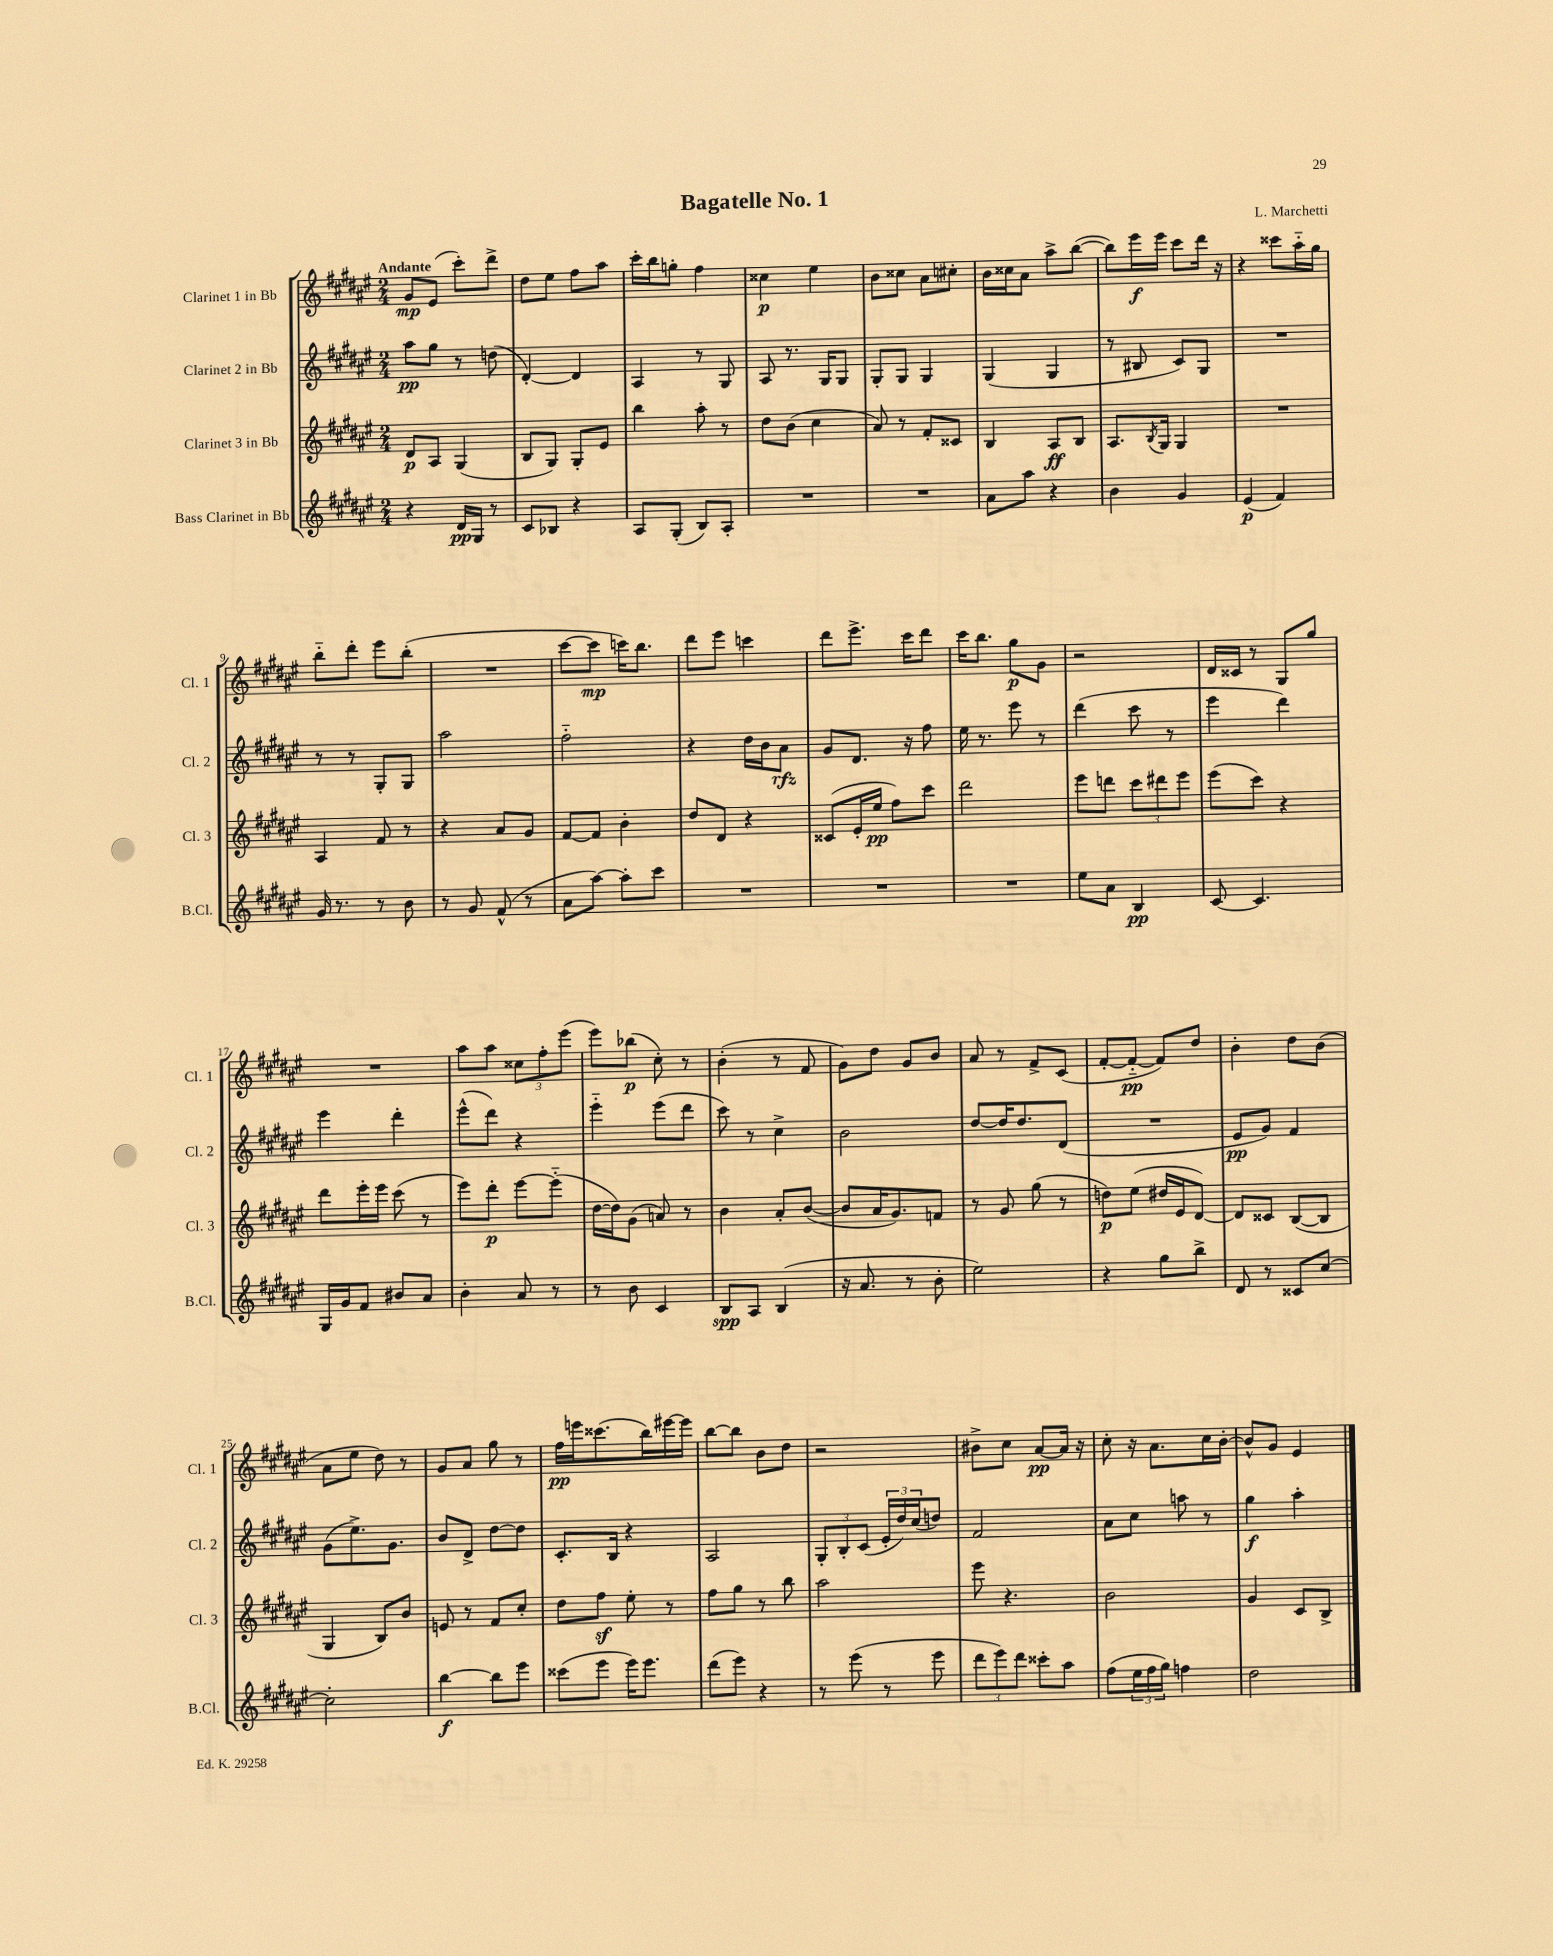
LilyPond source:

\header { title = "Bagatelle No. 1" composer = "L. Marchetti" }
<<
\new StaffGroup <<
\new Staff = "s0" \with { instrumentName = "Clarinet 1 in Bb" shortInstrumentName = "Cl. 1" } {
    \clef treble \key fis \major \numericTimeSignature \time 2/4 \tempo "Andante"
    gis'8\mp eis'8( cis'''8-.) dis'''8-> |
    dis''8 eis''8 fis''8 ais''8 |
    cis'''16-. b''16 g''8-. fis''4 |
    cisis''4\p eis''4 |
    b'8 cisis''8 ais'8 cis''8-. |
    b'16 cisis''16 ais'8 ais''8-> b''8~( |
    b''8) eis'''16\f eis'''16 cis'''8 dis'''16 r16 |
    r4 cisis'''8 ais''16-_ gis''16 |
    b''8-_ dis'''8-. eis'''8 b''8-.( |
    R2 |
    cis'''8~ cis'''8\mp c'''16) b''8. |
    dis'''8 eis'''8 c'''4 |
    dis'''8 eis'''8.-> cis'''16 dis'''8 |
    cis'''16 b''8. gis''8\p gis'8 |
    r2 |
    dis'16 cisis'16 r8 gis8 gis''8 |
    R2 |
    ais''8 ais''8 \tuplet 3/2 { cisis''8 fis''8-. eis'''8( } |
    eis'''8) bes''8\p( cis''8-.) r8 |
    b'4-.( r8 fis'8 |
    gis'8) dis''8 gis'8 b'8 |
    ais'8 r8 fis'8-> cis'8( |
    fis'8~-. fis'8~-_\pp fis'8) dis''8 |
    b'4-. dis''8 b'8( |
    ais'8 eis''8 dis''8) r8 |
    gis'8 ais'8 gis''8 r8 |
    fis''16\pp e'''16 cisis'''8.( b''16) eis'''16~ eis'''16 |
    b''8~ b''8 b'8 dis''8 |
    r2 |
    bis'8-> cis''8 ais'8~\pp ais'16 r16 |
    cis''8-. r16 ais'8. cis''16 b'16~-. |
    b'8-^ gis'8 eis'4 \bar "|." |
}
\new Staff = "s1" \with { instrumentName = "Clarinet 2 in Bb" shortInstrumentName = "Cl. 2" } {
    \clef treble \key fis \major \numericTimeSignature \time 2/4
    ais''8\pp gis''8 r8 d''8( |
    dis'4~-.) dis'4 |
    ais4 r8 gis8 |
    ais8 r8. gis16 gis8 |
    gis8-. gis8 gis4 |
    gis4( gis4 |
    r8 bis8 cis'8) gis8 |
    R2 |
    r8 r8 gis8-. gis8 |
    ais''2 |
    fis''2-_ |
    r4 dis''16 b'16 ais'8\rfz |
    gis'8 dis'8. r16 fis''8 |
    eis''16 r8. eis'''8 r8 |
    dis'''4( cis'''8 r8 |
    eis'''4 dis'''4) |
    eis'''4 dis'''4-. |
    eis'''8-^( dis'''8) r4 |
    eis'''4-_ eis'''8( dis'''8 |
    cis'''8) r8 cis''4-> |
    b'2 |
    dis''8~ dis''16 dis''8. dis'8( |
    R2 |
    eis'8\pp gis'8) fis'4 |
    gis'8( eis''8.->) gis'8. |
    b'8 dis'8-> dis''8~ dis''8 |
    cis'8.-. b16 r4 |
    ais2 |
    \tuplet 3/2 { gis8-. b8-. cis'8( } \tuplet 3/2 { eis'16-. dis''16) cis''16( } d''8) |
    fis'2 |
    ais'8 cis''8 a''8 r8 |
    gis''4\f ais''4-. \bar "|." |
}
\new Staff = "s2" \with { instrumentName = "Clarinet 3 in Bb" shortInstrumentName = "Cl. 3" } {
    \clef treble \key fis \major \numericTimeSignature \time 2/4
    dis'8\p ais8 gis4( |
    b8 gis8) gis8-. eis'8 |
    b''4 ais''8-. r8 |
    dis''8 b'8( cis''4 |
    ais'8) r8 fis'8-. cisis'8 |
    b4 ais8\ff b8 |
    ais8. \acciaccatura { b8 } gis16 gis4 |
    R2 |
    ais4 fis'8 r8 |
    r4 ais'8 gis'8 |
    fis'8~ fis'8 b'4-. |
    dis''8 dis'8 r4 |
    cisis'8( eis'16-. eis''16\pp fis''8) cis'''8 |
    dis'''2 |
    eis'''8 d'''8 \tuplet 3/2 { cis'''8 dis'''8 eis'''8 } |
    eis'''8( cis'''8) r4 |
    dis'''8 eis'''16-. eis'''16 cis'''8( r8 |
    eis'''8) dis'''8-.\p eis'''8~ eis'''8-_( |
    dis''16~ dis''16) gis'8( a'8) r8 |
    b'4 ais'8-. b'8~( |
    b'8 ais'16 gis'8.) f'8 |
    r8 gis'8 gis''8( r8 |
    d''8\p) eis''8( dis''16 eis'16 dis'8~) |
    dis'8 cisis'8 b8~( b8 |
    gis4 b8) b'8 |
    e'8 r8 fis'8 cis''8-. |
    dis''8 fis''8\sf eis''8-. r8 |
    fis''8 gis''8 r8 b''8 |
    ais''2 |
    eis'''8 r4. |
    b'2 |
    gis'4 cis'8 b8-> \bar "|." |
}
\new Staff = "s3" \with { instrumentName = "Bass Clarinet in Bb" shortInstrumentName = "B.Cl." } {
    \clef treble \key fis \major \numericTimeSignature \time 2/4
    r4 dis'16\pp gis16 r8 |
    cis'8 bes8 r4 |
    ais8 gis8-.( b8) ais8-. |
    R2 |
    R2 |
    ais'8 ais''8 r4 |
    b'4 gis'4 |
    eis'4\p( fis'4) |
    gis'16 r8. r8 b'8 |
    r8 gis'8 fis'8-^( r8 |
    ais'8 ais''8~) ais''8-. cis'''8 |
    R2 |
    R2 |
    R2 |
    eis''8 ais'8 b4\pp |
    cis'8~ cis'4. |
    gis16 gis'16 fis'8 bis'8 ais'8 |
    b'4-. ais'8 r8 |
    r8 b'8 cis'4 |
    b8\spp ais8 b4( |
    r16 ais'8. r8 b'8-. |
    eis''2) |
    r4 gis''8 b''8-> |
    dis'8 r8 cisis'8 cis''8~ |
    cis''2-. |
    b''4~\f b''8 eis'''8 |
    cisis'''8( eis'''8 eis'''16) eis'''8. |
    dis'''8( eis'''8) r4 |
    r8 eis'''8( r8 eis'''8 |
    \tuplet 3/2 { dis'''8 eis'''8) dis'''8 } cisis'''8-. ais''8 |
    fis''8( \tuplet 3/2 { eis''16 fis''16 gis''16) } f''4 |
    dis''2 \bar "|." |
}
>>
>>
